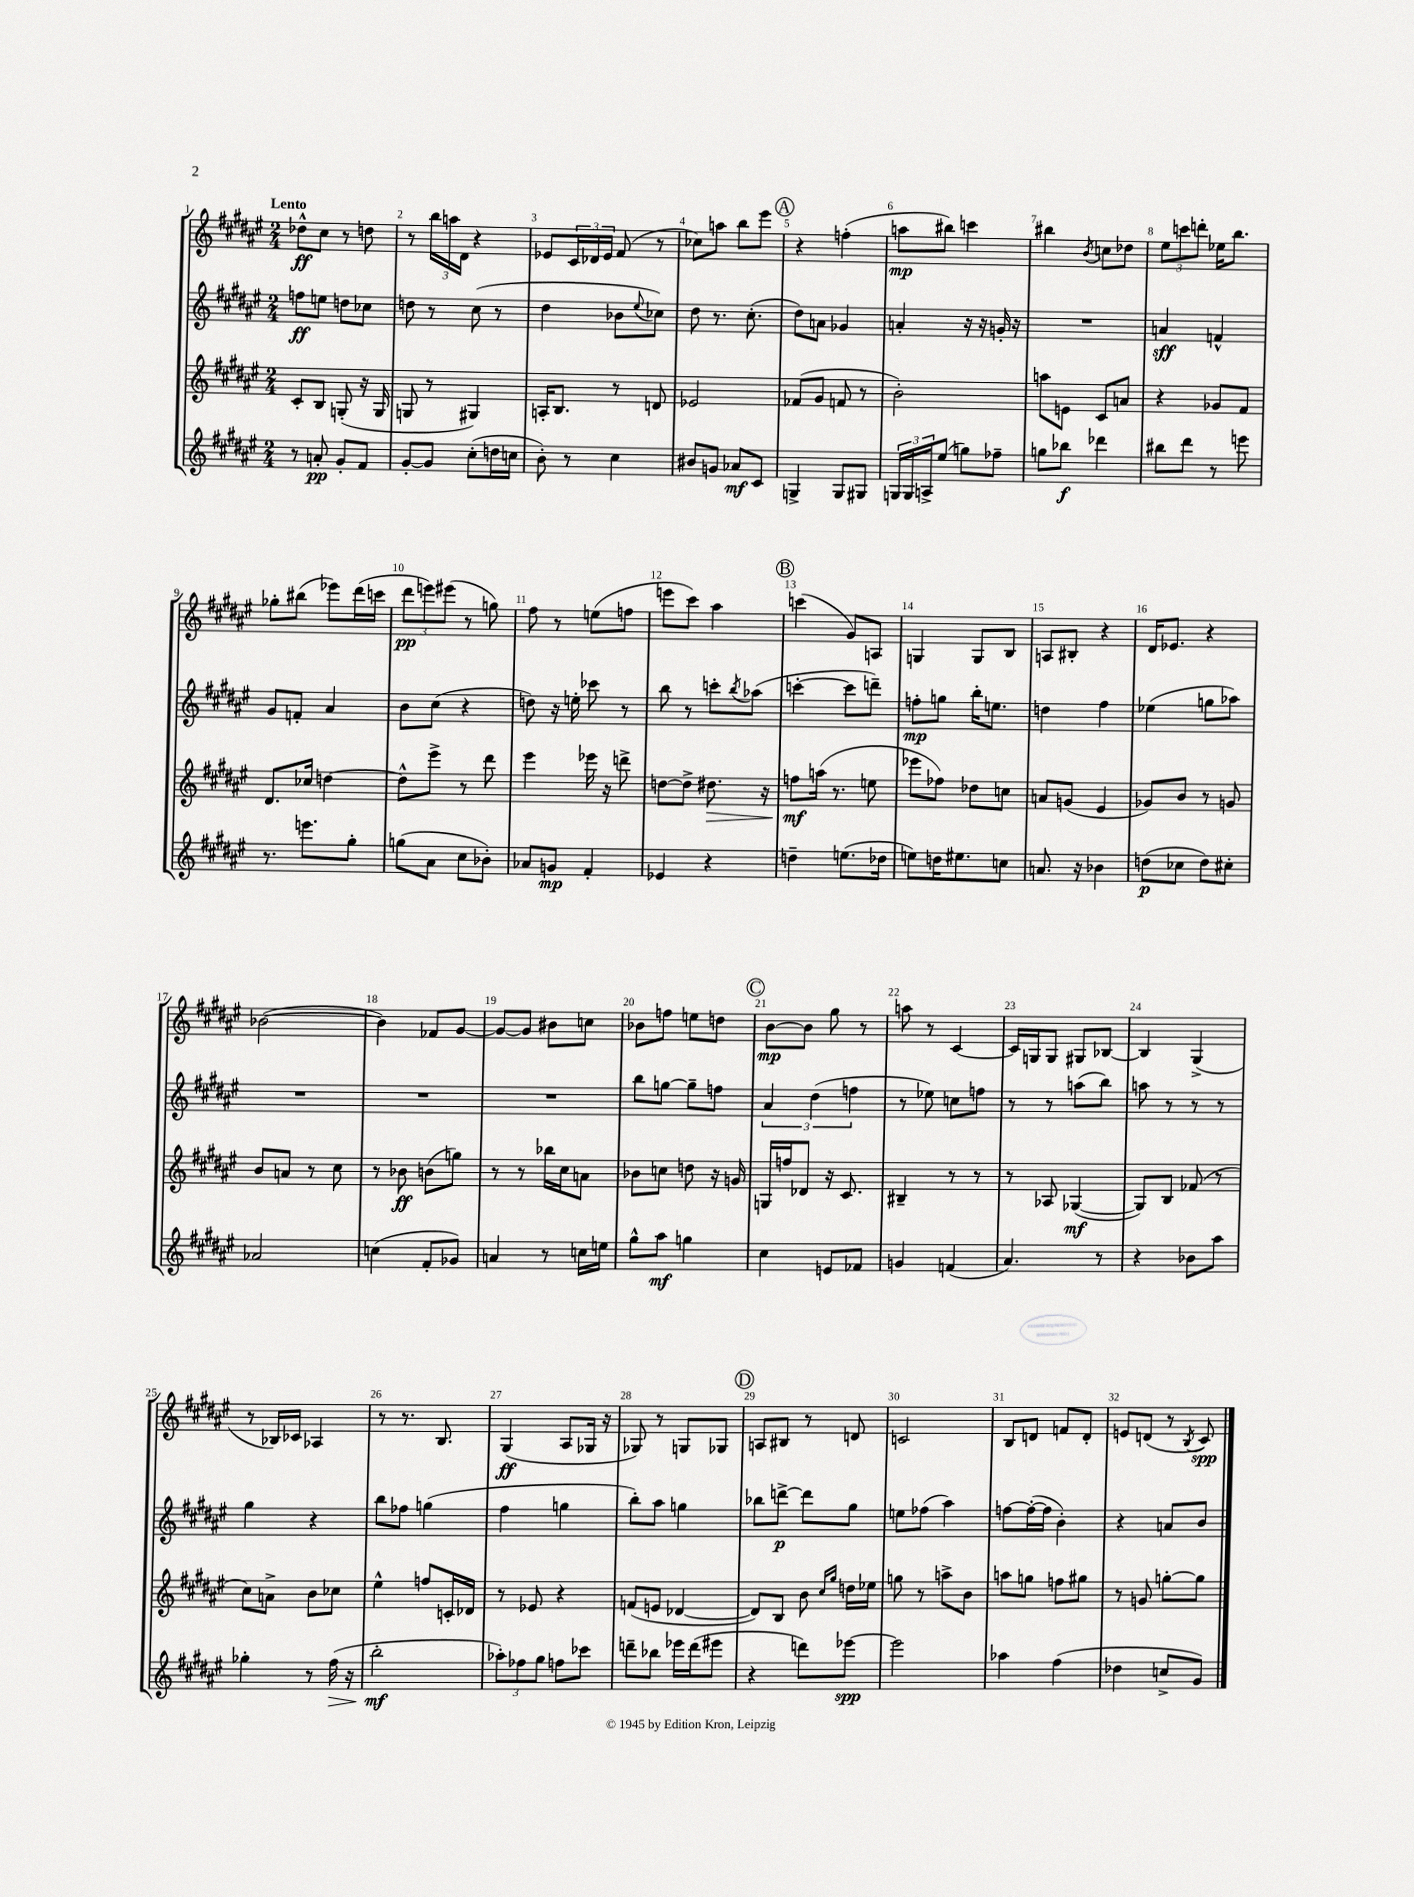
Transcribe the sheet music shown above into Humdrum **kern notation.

**kern	**kern	**kern	**kern
*staff4	*staff3	*staff2	*staff1
*clefG2	*clefG2	*clefG2	*clefG2
*k[f#c#g#d#a#e#]	*k[f#c#g#d#a#e#]	*k[f#c#g#d#a#e#]	*k[f#c#g#d#a#e#]
*M2/4	*M2/4	*M2/4	*M2/4
8r	8c#'	8ff	8dd-^^
8a'	8B	8ee	8cc#
8g#'	(8G'	8dd	8r
8f#	16r	8cc-	8dd
.	16G	.	.
=	=	=	=
[8g#'	8G	8dd	8r
8g#]	8r	8r	24bb
.	.	.	24aa
.	.	.	24d#
(8cc#'	4G#)	(8cc#	4r
16dd	.	8r	.
16cc	.	.	.
=	=	=	=
8b')	16A'	4dd#	8e-
.	8.B	.	.
8r	.	.	24c#
.	.	.	24d-
.	.	.	24e-
4cc#	8r	8b-	(8f#
.	.	8qqee#	.
.	8d	8cc-)	8r
=	=	=	=
8b#	2e-	8dd#	8cc-)
8g	.	8.r	8aa
8a-	.	.	8bb
.	.	(8.cc#'	.
8c#	.	.	8eee#
=	=	=	=
4G^	(8f-	8dd#)	4r
.	8g#	8a	.
8G	8f	4g-	(4ff'
8G#	8r	.	.
=	=	=	=
24G	2b')	4a'	8aa
24G	.	.	.
24A^	.	.	.
(8ee#	.	.	8bb#)
8gg)	.	16r	4ccc
.	.	16r	.
8ff-~	.	16g'	.
.	.	16r	.
=	=	=	=
8gg	8aa	2r	4bb#
8bb-	8e	.	.
.	.	.	8qb
4ddd-	8c#	.	8cc
.	8a	.	8dd-
=	=	=	=
8bb#	4r	4a	12ee#
.	.	.	12ccc
8ddd#	.	.	.
.	.	.	12ddd'
8r	8g-	4f^^	16ee-
.	.	.	8.bb
8eee	8f#	.	.
=	=	=	=
8.r	8.d#	8g#	8gg-'
.	.	8f'	(8bb#
8.eee	16cc-	.	.
.	[4dd	4a#	8eee-)
8gg#'	.	.	(16ddd#
.	.	.	16ccc
=	=	=	=
(8gg	8dd^^]	8b	12ddd#
.	.	.	12eee)
8a#	8eee#^	(8cc#	.
.	.	.	(12eee#
8cc#	8r	4r	8r
8b-')	8ddd#	.	8gg)
=	=	=	=
8a-	4eee#	8dd)	8ff#
8g	.	16r	8r
.	.	16ee'	.
4f#'	16eee-	8ccc-	(8ee
.	16r	.	.
.	8ddd^	8r	8ff
=	=	=	=
4e-	[8dd	8bb	8eee
.	8dd^]	8r	8ccc#)
4r	8.dd#	8ccc'	4aa#
.	.	8qbb	.
.	.	(8aa-	.
.	16r	.	.
=	=	=	=
4dd~	8ff	[4ccc'	(4ccc
.	(16aa	.	.
.	8.r	.	.
(8.ee	.	8ccc]	8g#)
.	8ee	8ddd~)	8A
16dd-	.	.	.
=	=	=	=
8ee)	8eee-	8ff'	4G
16dd	8ff-)	8gg	.
8.ee#	.	.	.
.	8dd-	16bb'	8G
.	.	8.ee	.
8cc	8cc	.	8B
=	=	=	=
8.a	8a	4dd	8A
.	(8g	.	8B#'
16r	.	.	.
4b-	4e#	4ff#	4r
=	=	=	=
(8dd	8g-)	(4ee-	16d#
.	.	.	8.e-
8cc-	8b	.	.
8dd)	8r	8gg	4r
8cc#'	8g	8aa-)	.
=	=	=	=
2a-	8b	2r	([2b-
.	8a	.	.
.	8r	.	.
.	8cc#	.	.
=	=	=	=
(4cc	8r	2r	4b-])
.	8b-	.	.
8f#'	(8b	.	8f-
8g-)	8gg)	.	[8g#
=	=	=	=
4a	8r	2r	8g#_
.	8r	.	8g#]
8r	16bb-	.	8b#
.	16cc#	.	.
16cc	8a	.	8cc
16ee	.	.	.
=	=	=	=
8gg#^^	8b-	8bb	8b-
8aa#	8cc	[8gg	8ff
4gg	8dd	8gg~]	8ee
.	16r	8ff	8dd
.	16g	.	.
=	=	=	=
4cc#	16G	6a#	[8b
.	16ff	.	.
.	8d-	.	8b]
.	.	(6dd#	.
8e	16r	.	8gg#
.	8.c#	.	.
.	.	6ff	.
8f-	.	.	8r
=	=	=	=
4g	4B#~	8r	8aa
.	.	8ee-)	8r
(4f	8r	8cc	[4c#
.	8r	8ff	.
=	=	=	=
4.a#)	8r	8r	16c#]
.	.	.	16G
.	8A-	8r	8G
.	([4G-	(8aa	8G#
8r	.	8bb)	[8B-
=	=	=	=
4r	8G-])	8aa	4B-]
.	8B	8r	.
8b-	(8f-	8r	(4G#^
8aa#	8r	8r	.
=	=	=	=
4gg-'	8cc#)	4gg#	8r
.	8a^	.	16B-)
.	.	.	16c-
8r	8b	4r	4A-
(16ff#	8cc-	.	.
16r	.	.	.
=	=	=	=
2bb'	4ee#^^	8bb	8r
.	.	8ff-	8.r
.	8ff	(4gg	.
.	.	.	8.B
.	16c'	.	.
.	16d-	.	.
=	=	=	=
12aa-')	8r	4ff#	(4G#
12ff-	.	.	.
.	8e-	.	.
12gg#	.	.	.
8ff	4r	4gg	8A#
8ccc-	.	.	16G-
.	.	.	16r
=	=	=	=
8ddd~	(8f	8bb')	8G-)
8bb-	8e	8aa#	8r
16eee-	[4d-	4gg	8G
(16ddd	.	.	.
8eee#	.	.	8G-
=	=	=	=
4r	8d-])	8bb-	8A
.	8B	[8ddd^	8B#
8ddd)	8b	8ddd]	8r
.	16qqcc#	.	.
.	16qqgg#	.	.
[8eee-	16dd	8gg#	8d
.	16ee-	.	.
=	=	=	=
2eee-]	8gg	8ee	2c
.	8r	(8ff-	.
.	8aa^	4aa#)	.
.	8b	.	.
=	=	=	=
4aa-	8aa	[8ff	8B
.	8gg	(16ff'_	8d
.	.	16ff]	.
(4ff#	8ff	4b')	8f
.	8gg#	.	8d'
=	=	=	=
4dd-	8r	4r	8e
.	8g	.	(8d
8cc^	[8gg'	8a	8r
.	.	.	8qB
8g#)	8gg]	8b	8c#)
==	==	==	==
*-	*-	*-	*-
